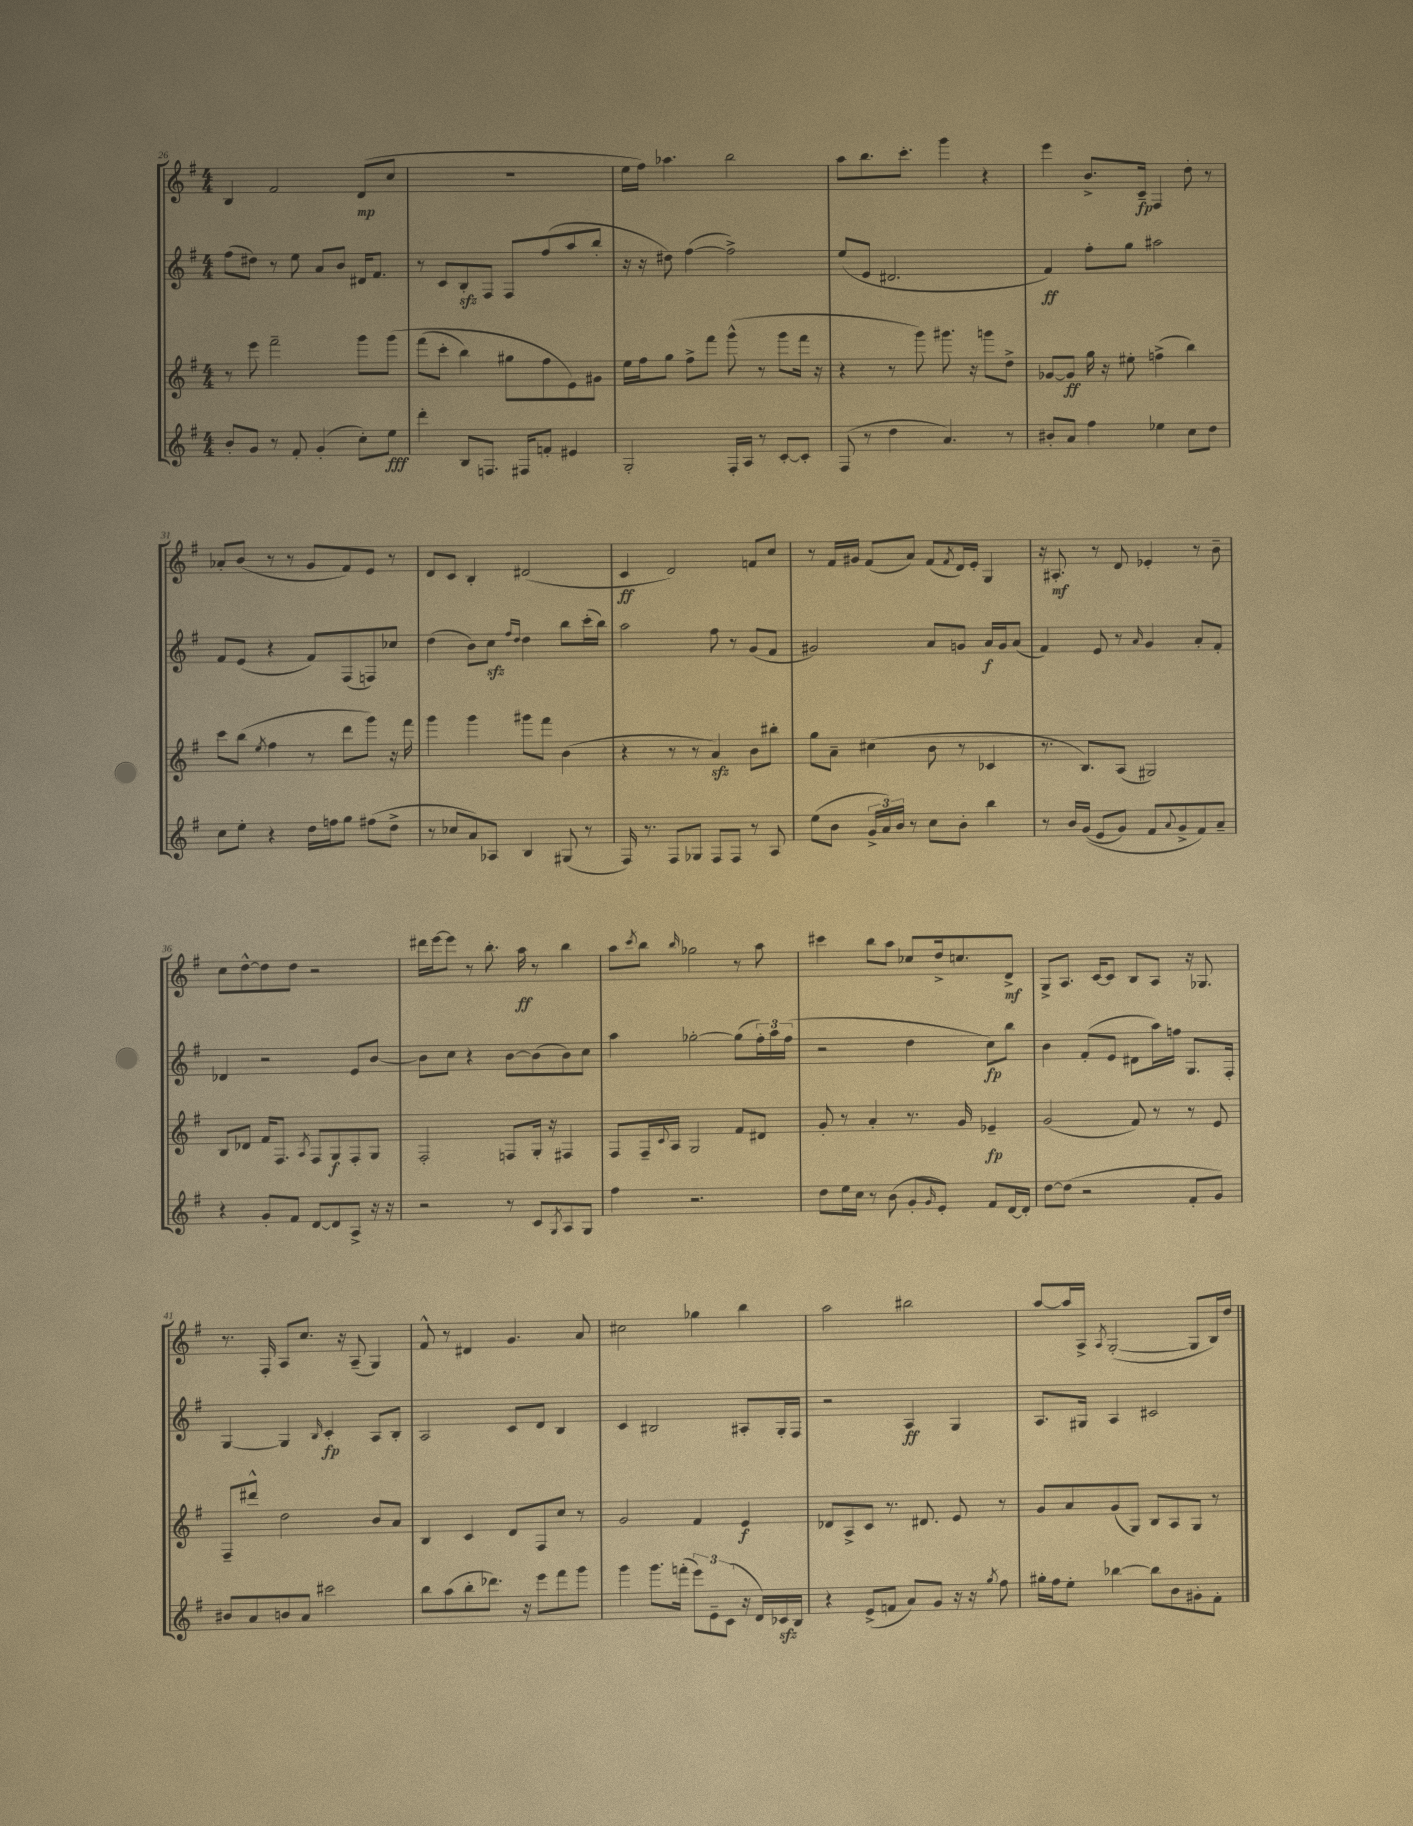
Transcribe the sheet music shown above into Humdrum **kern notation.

**kern	**kern	**kern	**kern
*staff4	*staff3	*staff2	*staff1
*clefG2	*clefG2	*clefG2	*clefG2
*k[f#]	*k[f#]	*k[f#]	*k[f#]
*M4/4	*M4/4	*M4/4	*M4/4
8b'	8r	(8ff#	4B
8g	8eee	8dd#)	.
8r	2fff#~	8r	2f#
8f#'	.	8ee	.
(4g'	.	8a	.
.	.	8b	.
8cc')	8ggg	16d#	(8d
.	.	8.f#	.
8ee	&(8ggg	.	8cc
=	=	=	=
4ddd'	(8fff#	8r	1r
.	8ccc'	8c	.
8B	4bb)	8B'	.
8.F	.	8F#	.
.	8gg#	8F#	.
16F#	.	.	.
8f'	8ff#	(8ff#	.
4e#	8e&)	8aa	.
.	8g#	8bb'	.
=	=	=	=
2G'	16ee	16r	16ee
.	16ff#	16r	16ff#)
.	8gg	8dd#)	4.aa-
.	8ff#^	([4ff#	.
.	8fff#	.	.
16F#'	(8ggg^^	2ff#^])	2bb
16A	.	.	.
8r	8r	.	.
[8c'	8ggg	.	.
8c']	16fff#	.	.
.	16r	.	.
=	=	=	=
(8F#	4r	(8ee	8aa
8r	.	8e	8.bb
4dd	8r	2.d#	.
.	.	.	8.ccc'
.	8ggg)	.	.
4.a)	8.ggg#	.	4ggg
.	16r	.	.
.	8ggg	.	4r
8r	8dd^	.	.
=	=	=	=
8b#'	[8g-	4f#)	4eee
8a	8g-]	.	.
4ff#	16gg	8ff#'	8.b^
.	16r	.	.
.	8ee#'	8gg	.
.	.	.	16c~
4ee-	(4ff^	2aa#	4F#
8cc	4bb)	.	8dd'
8dd	.	.	8r
=	=	=	=
8cc	8ccc	8f#	8a-'
8ee'	(8bb	(8e	(8b
.	8qee	.	.
4r	4ff#	4r	8r
.	.	.	8r
16dd	8r	8f#)	8g
16ff	.	.	.
8gg	8ddd	(8F#	8f#)
(8ff#	8ggg)	8F)	8e
8dd^	16r	8cc-	8r
.	16fff#	.	.
=	=	=	=
8r	4ggg	(4dd	8d
8cc-	.	.	8c
8a)	4ggg	8b)	4B'
8A-	.	8cc	.
.	.	16qqff#	.
.	.	16qqdd	.
4B	8ggg#	4dd	(2d#
.	8fff#	.	.
(8G#	(4b	8bb	.
8r	.	(16ccc'	.
.	.	16bb)	.
=	=	=	=
16F#)	4r	2aa	4c
8.r	.	.	.
8F#	8r	.	2d)
8G-	8r	.	.
8F#	4a)	8ff#	.
8F#	.	8r	.
8r	8b	(8g	8f
8A	8bb#'	8f#	8cc
=	=	=	=
(8ee	8gg	2g#)	8r
8b	8a~	.	16f#
.	.	.	16g#
24g^	(4cc#	.	(8f#
24a)	.	.	.
24b	.	.	.
8r	.	.	8a)
8cc	8b	8a	(8f#
.	.	.	8qf#
8b'	8r	8g	16d)
.	.	.	16e'
4bb	4c-	16a	4G
.	.	16g	.
.	.	(8a	.
=	=	=	=
8r	8.r	4f#)	16r
.	.	.	8.A#'
16b	.	.	.
&((16g	8.B)	.	.
8e	.	8e	8r
8g)	(8A	8r	8d
.	.	16qqa	.
8f#	2G#)	4g	4e-'
8qqa	.	.	.
8g^	.	.	.
8f#&)	.	8a'	8r
8a~	.	8f#'	8b~
=	=	=	=
4r	8B	4d-	8cc
.	8d-	.	[8dd^^
8g'	16f#	2r	8dd]
.	8.F#	.	.
8f#	.	.	8dd
.	8qA	.	.
[8d	8F#	.	2r
8d]	8G	.	.
8A^	8F#'	8e	.
16r	8G	[8b	.
16r	.	.	.
=	=	=	=
2r	2F#'	8b]	16ddd#
.	.	.	[16eee
.	.	8cc	8eee]
.	.	4r	8r
.	.	.	8.bb'
8r	8F	[8b	.
.	.	.	16aa
8c	16G'	(8b]	8r
.	16r	.	.
8qG	.	.	.
8A	4F#	8b)	4bb
8G	.	8cc	.
=	=	=	=
4ff#	8F#	4aa	8aa
.	.	.	8qccc
.	16F#~	.	8bb
.	8qqc	.	.
.	16A	.	.
.	.	.	16qqbb
2.r	2G	[2gg-'	2gg-
.	8f#	(8gg-]	8r
.	8d#	24ff#')	8aa
.	.	24aa	.
.	.	(24ff#	.
=	=	=	=
8dd	8g'	2r	4ccc#
16ee	8r	.	.
16cc	.	.	.
8r	4a'	.	8bb
(8b	.	.	8aa
8g'	8.r	4dd	8cc-
16qqg	.	.	.
8e')	.	.	16dd^
.	16g	.	8.cc
8f#	4e-~	8cc)	.
[16d	.	8bb	8d^
16d']	.	.	.
=	=	=	=
[8dd	(2g	4b	8G^
(8dd]	.	.	8.A
2r	.	(8f#'	.
.	.	.	[16c
.	.	8e	8c]
.	8f#)	8d#	8B
.	8r	16aa)	8A
.	.	16ff	.
8f#'	8r	8.G	16r
.	.	.	8.G-
8g)	8e	.	.
.	.	16F#'	.
=	=	=	=
8b#	8F#~	[4G	8.r
8a	8ddd#^^	.	.
.	.	.	16F#'
8b	2dd	4G]	8A
8a	.	.	8.cc
.	.	16qqB	.
2ccc#	.	4c'	.
.	.	.	16r
.	.	.	(8A~
.	8b	8A	4G)
.	8a	8B'	.
=	=	=	=
8bb	4B	2A	8f#^^
(8aa	.	.	8r
8bb'	4c	.	4d#
8.ddd-)	.	.	.
.	8d	8c	4.g
16r	.	.	.
8eee	8F#	8d	.
8fff#	8cc	4B	.
8ggg	8r	.	8a
=	=	=	=
4ggg	2g	4c	2cc#
8.ggg	.	2B#	.
(16fff'	.	.	.
12eee)	4f#	.	4gg-
12e~	.	.	.
(12c	.	.	.
16r	4e	8A#'	4bb
16d)	.	.	.
16c-	.	16G'	.
16B	.	16F#	.
=	=	=	=
4r	8d-	2r	2aa
.	8A^	.	.
(8e^	8c	.	.
8f	8.r	.	.
8a)	.	4A	2bb#
.	8.d#	.	.
8g	.	.	.
16r	8e	4G	.
16r	.	.	.
8qgg	.	.	.
8ff#	8r	.	.
=	=	=	=
16gg#'	8g	8.A	[8aa
16ff#	.	.	.
8ee'	8a	.	16aa]
.	.	16G#	16A^
.	.	.	8qA
[4bb-	(8g	4A	([2G'
.	8G)	.	.
8bb-]	8B	2c#	.
8b	8A	.	.
8g#'	8G	.	8G]
8f#'	8r	.	16B)
.	.	.	16dd
==	==	==	==
*-	*-	*-	*-
